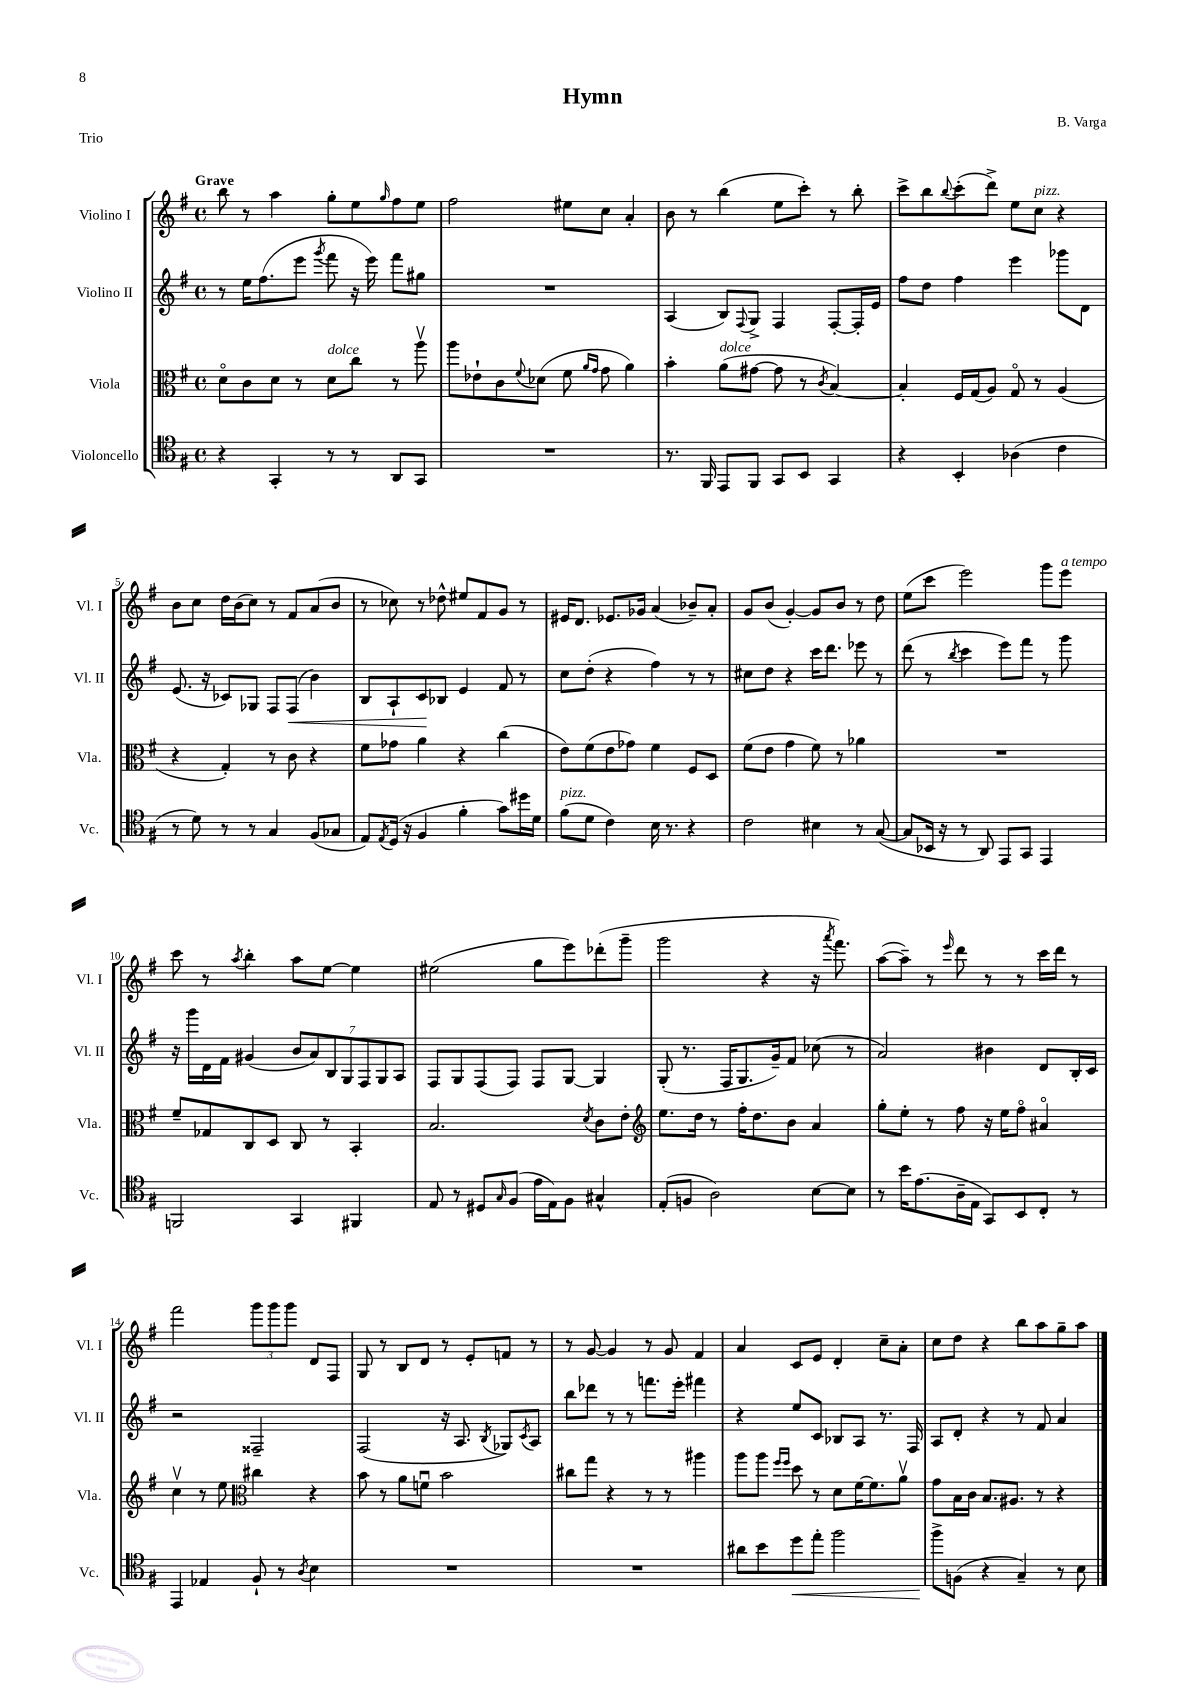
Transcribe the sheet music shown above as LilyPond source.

\header { title = "Hymn" composer = "B. Varga" piece = "Trio" }
<<
\new StaffGroup <<
\new Staff = "s0" \with { instrumentName = "Violino I" shortInstrumentName = "Vl. I" } {
    \clef treble \key g \major \defaultTimeSignature \time 4/4 \tempo "Grave"
    b''8 r8 a''4 g''8-. e''8 \grace { g''16 } fis''8 e''8 |
    fis''2 eis''8 c''8 a'4-. |
    b'8 r8 b''4( e''8 c'''8-.) r8 b''8-. |
    c'''8-> b''8 \appoggiatura { b''8 } c'''8-.( d'''8->) e''8 c''8^\markup { \italic "pizz." } r4 |
    b'8 c''8 d''16 b'16( c''8) r8 fis'8 a'8( b'8 |
    r8 ces''8) r8 des''8-^ eis''8 fis'8 g'8 r8 |
    eis'16 d'8. ees'8. ges'16 a'4( bes'8--) a'8-. |
    g'8 b'8( g'4~-.) g'8 b'8 r8 d''8 |
    e''8( c'''8 e'''2) g'''8 e'''8^\markup { \italic "a tempo" } |
    c'''8 r8 \acciaccatura { a''8 } b''4-. a''8 e''8~ e''4 |
    eis''2( g''8 e'''8) des'''8-.( g'''8-- |
    g'''2 r4 r16 \acciaccatura { a'''8 } fis'''8.) |
    a''8~( a''8--) r8 \grace { e'''16 } d'''8 r8 r8 c'''16 d'''16 r8 |
    fis'''2 \tuplet 3/2 { g'''8 g'''8 g'''8 } d'8 fis8 |
    g8 r8 b8 d'8 r8 e'8-. f'8 r8 |
    r8 g'8~ g'4 r8 g'8 fis'4 |
    a'4 c'8 e'8 d'4-. c''8-- a'8-. |
    c''8 d''8 r4 b''8 a''8 g''8-- a''8 \bar "|." |
}
\new Staff = "s1" \with { instrumentName = "Violino II" shortInstrumentName = "Vl. II" } {
    \clef treble \key g \major \defaultTimeSignature \time 4/4
    r8 e''16 fis''8.( e'''8 \acciaccatura { g'''8 } fis'''8 r16 e'''16) fis'''8 gis''8 |
    R1 |
    a4( b8) \appoggiatura { fis8 } g8-> fis4 fis8~-. fis16-. e'16 |
    fis''8 d''8 fis''4 e'''4 ges'''8 d'8 |
    e'8.( r16 ces'8) ges8 fis8 fis8\<( b'4) |
    b8 a8-! c'8\! bes8 e'4 fis'8 r8 |
    c''8 d''8-.( r4 fis''4) r8 r8 |
    cis''8 d''8 r4 c'''16 d'''8. ees'''8 r8 |
    d'''8( r8 \acciaccatura { b''8 } c'''4 e'''8) fis'''8 r8 g'''8 |
    r16 g'''16 d'16 fis'16 gis'4( \tuplet 7/4 { b'8 a'8) b8 g8 fis8 g8 a8 } |
    fis8 g8 fis8( fis8) fis8 g8~ g4 |
    g8-.( r8. fis16 g8. g'16--) fis'8 ces''8( r8 |
    a'2) bis'4 d'8 b16-. c'16 |
    r2 fisis2-- |
    fis2( r16 a8. \acciaccatura { b8 } ges8) \acciaccatura { c'8 } a8 |
    b''8 des'''8 r8 r8 f'''8. e'''16-. fis'''4 |
    r4 e''8 c'8 bes8 a8 r8. fis16 |
    a8 d'8-. r4 r8 fis'8 a'4 \bar "|." |
}
\new Staff = "s2" \with { instrumentName = "Viola" shortInstrumentName = "Vla." } {
    \clef alto \key g \major \defaultTimeSignature \time 4/4
    d'8\flageolet c'8 d'8 r8 d'8^\markup { \italic "dolce" } c''8 r8 a''8\upbow |
    a''8 ees'8-! c'8 \appoggiatura { fis'8 } des'8( fis'8 \grace { a'16 g'16 } g'8 a'4) |
    b'4-. a'8^\markup { \italic "dolce" }( gis'8~ gis'8 r8 \acciaccatura { c'8 } b4~) |
    b4-. fis16 g16( a8) g8\flageolet r8 a4( |
    r4 g4-.) r8 c'8 r4 |
    fis'8 ges'8 a'4 r4 c''4( |
    e'8) fis'8( e'8 ges'8) fis'4 fis8 d8 |
    fis'8( e'8 g'4 fis'8) r8 aes'4 |
    R1 |
    fis'8-- ges8 c8 d8 c8 r8 b,4-. |
    b2. \acciaccatura { d'8 } c'8 e'8-. |
    \clef treble e''8. d''16 r8 fis''16-. d''8. b'8 a'4 |
    g''8-. e''8-. r8 fis''8 r16 e''16 fis''8\flageolet ais'4\flageolet |
    c''4\upbow r8 e''8 \clef alto cis''4 r4 |
    b'8 r8 a'8 f'8\downbow b'2 |
    cis''8 g''8 r4 r8 r8 ais''4 |
    a''8 a''8 \grace { fis''16 fis''16 } d''8 r8 d'8 fis'16~ fis'8. a'8\upbow |
    g'8 b16 c'16 b8. ais8. r8 r4 \bar "|." |
}
\new Staff = "s3" \with { instrumentName = "Violoncello" shortInstrumentName = "Vc." } {
    \clef tenor \key g \major \defaultTimeSignature \time 4/4
    r4 g,4-. r8 r8 a,8 g,8 |
    R1 |
    r8. fis,16 e,8 fis,8 g,8 b,8 g,4 |
    r4 b,4-. aes4( c'4 |
    r8 d'8) r8 r8 g4 fis8( ges8 |
    e8) \acciaccatura { e8 } d16( r16 fis4 fis'4-. g'8) dis''16 d'16 |
    fis'8^\markup { \italic "pizz." }( d'8 c'4) b16 r8. r4 |
    c'2 bis4 r8 g8~( |
    g8 bes,16 r16 r8 a,8) e,8 g,8 e,4 |
    f,2 g,4 fis,4 |
    e8 r8 dis8 \grace { g16 } fis8( e'16 e16) fis8 gis4-^ |
    e8-.( f8 a2) b8~ b8 |
    r8 b'16 e'8.( a16-- e16 g,8) b,8 c8-. r8 |
    e,4 ees4 fis8-! r8 \acciaccatura { a8 } b4 |
    R1 |
    R1 |
    ais'8 b'8 d''8\< e''8-. fis''2 |
    fis''8->\! f8( r4 g4--) r8 b8 \bar "|." |
}
>>
>>
